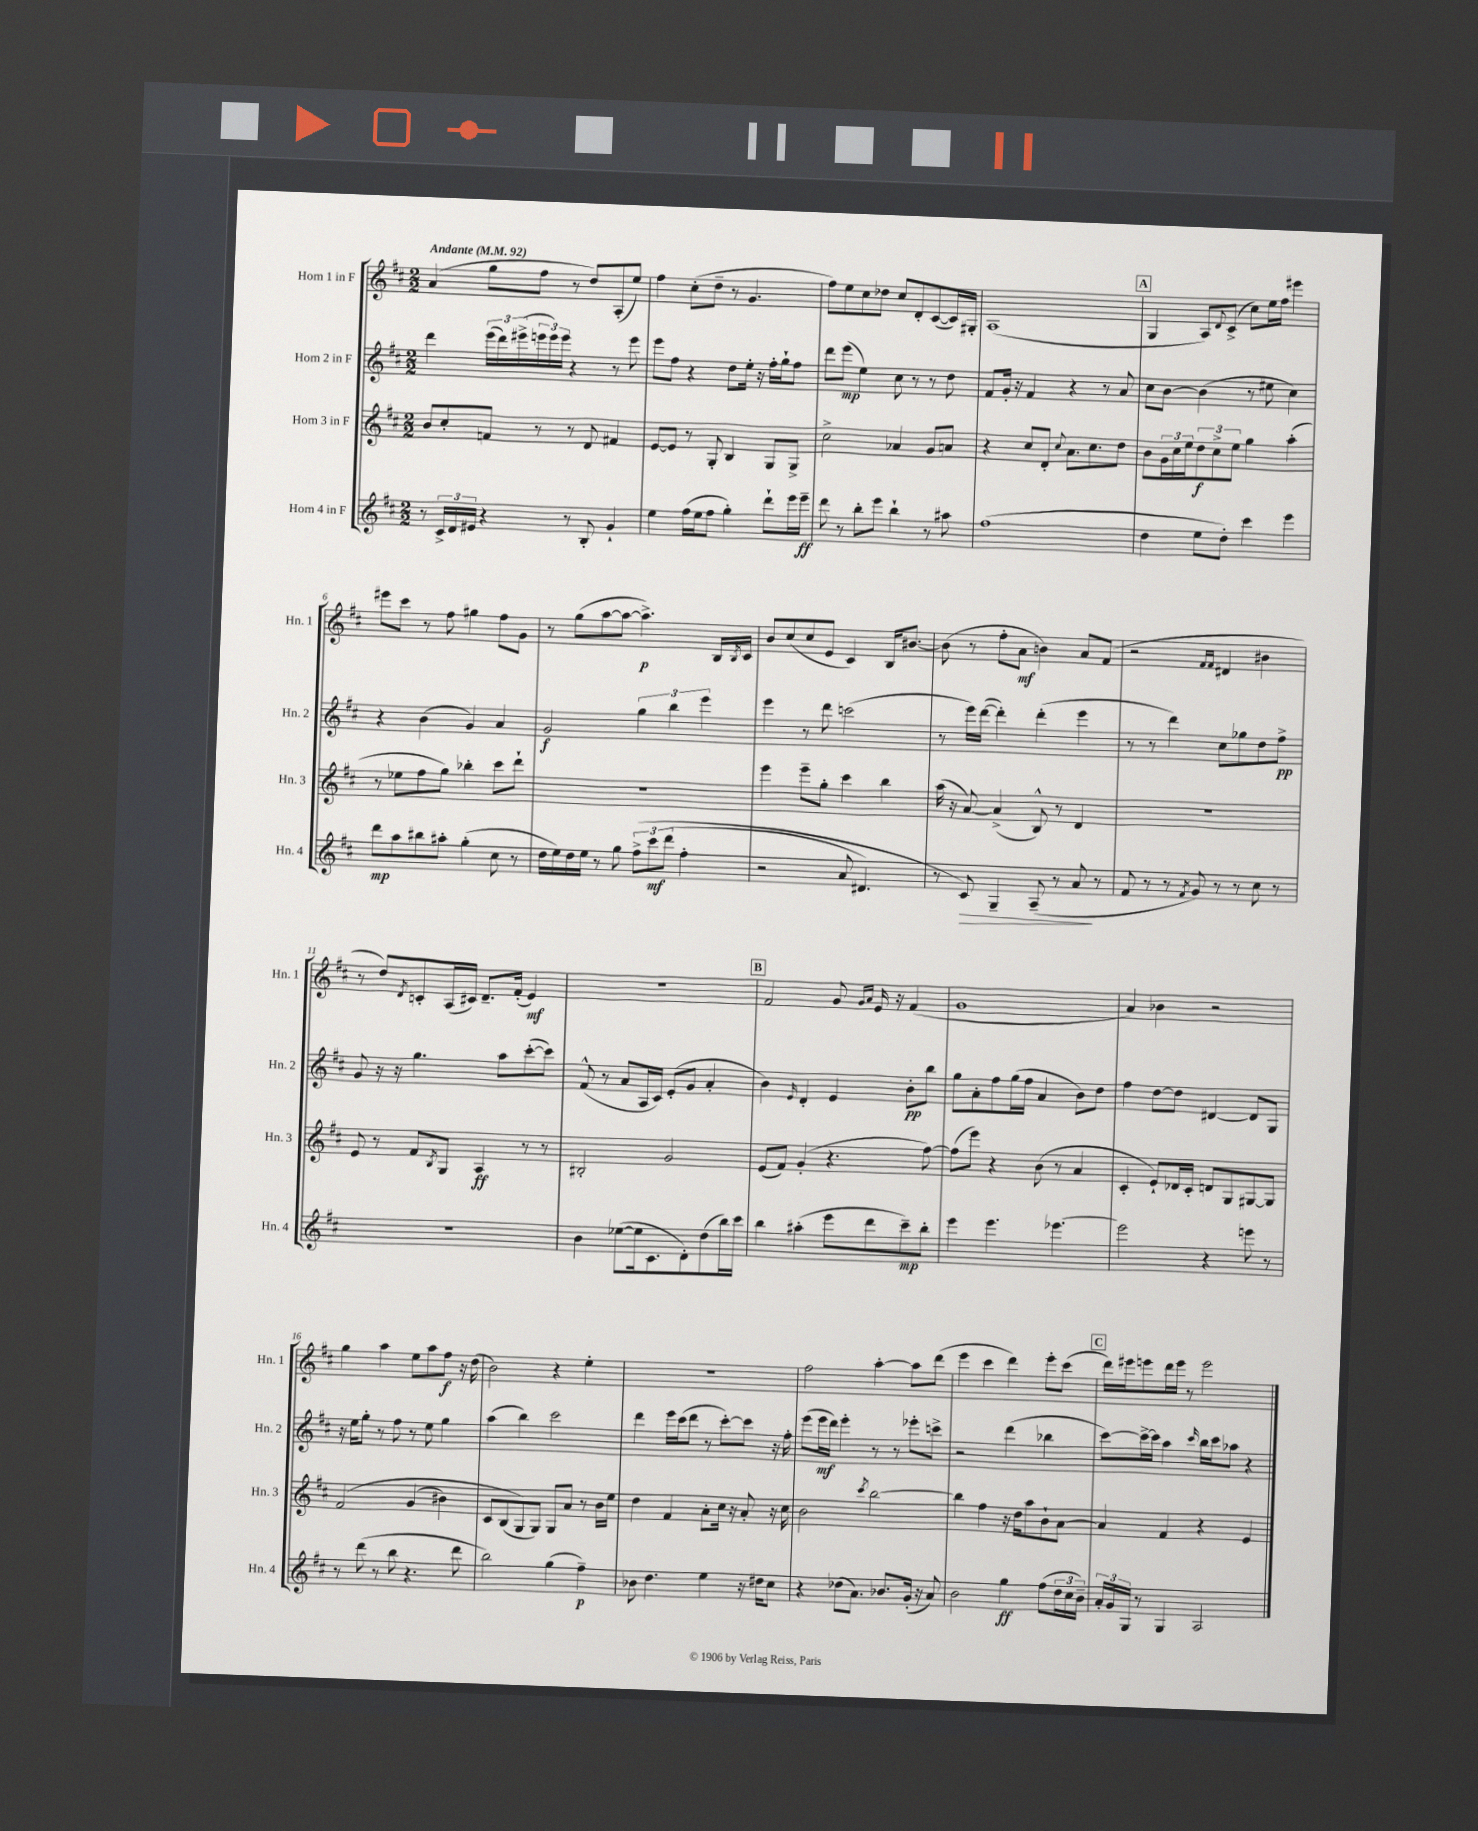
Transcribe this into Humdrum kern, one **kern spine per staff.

**kern	**dynam	**kern	**dynam	**kern	**dynam	**kern	**dynam
*part4	*part4	*part3	*part3	*part2	*part2	*part1	*part1
*staff4	*staff4	*staff3	*staff3	*staff2	*staff2	*staff1	*staff1
*I"Horn 4 in F	*	*I"Horn 3 in F	*	*I"Horn 2 in F	*	*I"Horn 1 in F	*
*I'Hn. 4	*	*I'Hn. 3	*	*I'Hn. 2	*	*I'Hn. 1	*
*clefG2	*	*clefG2	*	*clefG2	*	*clefG2	*
*k[f#c#]	*	*k[f#c#]	*	*k[f#c#]	*	*k[f#c#]	*
*M2/2	*	*M2/2	*	*M2/2	*	*M2/2	*
*MM92	*	*MM92	*	*MM92	*	*MM92	*
=1	=1	=1	=1	=1	=1	=1	=1
!	!	!	!	!	!	!LO:TX:a:B:t=Andante	!
8r	.	8b/L	.	4ddd\	.	(4a/	.
24c#^/LL	.	8cc#'/	.	.	.	.	.
24d/	.	.	.	.	.	.	.
24e#X/JJ	.	.	.	.	.	.	.
4r	.	8fn/J	.	(24eee\LL	.	8gg\L	.
.	.	.	.	24ddd\)	.	.	.
.	.	.	.	(24eee#X^\	.	.	.
.	.	8r	.	24eeen\	.	8ff#\J	.
.	.	.	.	24eee\)	.	.	.
.	.	.	.	24eee\JJ	.	.	.
8r	.	8r	.	4r	.	8r	.
8B'/	.	8d/	.	.	.	8dd/L)	.
4g`/	.	4f#X/	.	8r	.	(8A'/	.
.	.	.	.	8eee\	.	8ee/J)	.
=2	=2	=2	=2	=2	=2	=2	=2
4ee\	.	[8e/L	.	8eee\L	.	4ff#\	.
.	.	8e/J]	.	8ff#\J	.	.	.
(16ff#\LL	.	8r	.	4r	.	(8cc#'\L	.
16ee\J	.	.	.	.	.	.	.
8ff#\J	.	8G'/	.	.	.	8dd~\J	.
4gg'\)	.	4B/	.	8dd\L	.	8r	.
.	.	.	.	16ee'\Jk	.	4.g/	.
.	.	.	.	16r	.	.	.
8ddd`\L	.	8G/L	.	16ff#'\LL	.	.	.
.	.	.	.	16gg`\J	.	.	.
16eee\L	.	8G^/J	.	8ff#\J	.	.	.
16eee~\JJ	ff	.	.	.	.	.	.
=3	=3	=3	=3	=3	=3	=3	=3
8ddd\	.	2cc#^\	.	8ddd\L	.	8ff#\L)	.
8r	.	.	.	(8eee\J	mp	8ee\	.
8bb'\L	.	.	.	4ee\)	.	8cc#\	.
8eee\J	.	.	.	.	.	8dd-X\J	.
4bb`\	.	4a-X/	.	8cc#\	.	8cc#/L	.
.	.	.	.	8r	.	8d'/	.
8r	.	8g/L	.	8r	.	([8c#/	.
8aa#X\	.	8an/J	.	8dd\	.	16c#/L])	.
.	.	.	.	.	.	16G#X'/JJ	.
=4	=4	=4	=4	=4	=4	=4	=4
(1ff#	.	4r	.	8f#/L	.	(1A	.
.	.	.	.	16g'/Jk	.	.	.
.	.	.	.	16r	.	.	.
.	.	8cc#/L	.	4f#/	.	.	.
.	.	8d'/J	.	.	.	.	.
.	.	8qqcc#/	.	.	.	.	.
.	.	8.a\L	.	4r	.	.	.
.	.	8.cc#\	.	.	.	.	.
.	.	.	.	8r	.	.	.
.	.	8dd\J	.	8a/	.	.	.
!!LO:REH:place=s1:t=A
=5	=5	=5	=5	=5	=5	=5	=5
4dd\	.	8b\L	.	8cc#\L	.	4G/	.
.	.	24g\L	.	[8b\J	.	.	.
.	.	24cc#\	.	.	.	.	.
.	.	24ee\J	.	.	.	.	.
8ee\L	.	12dd\	f	(4b\]	.	8A/L)	.
.	.	12cc#^\	.	.	.	.	.
.	.	.	.	.	.	8qqd/	.
8dd'\J)	.	.	.	.	.	(8c#^/J	.
.	.	12ee\J	.	.	.	.	.
4ccc#\	.	4gg\	.	8r	.	8cc#\L)	.
.	.	.	.	8ee#X\	.	16ee\L	.
.	.	.	.	.	.	16ff#\JJ	.
4eee\	.	(4aa'\	.	4cc#\)	.	4eee#X\	.
!!LO:LB:g=z
=6	=6	=6	=6	=6	=6	=6	=6
8ddd\L	mp	8r	.	4r	.	8eee#X\L	.
8aa\	.	8ee-X\L	.	.	.	8ccc#\J	.
8bb#X\	.	8ff#\	.	(4b\	.	8r	.
8aa#X'\J	.	8gg\J)	.	.	.	8ff#\	.
(4gg'\	.	4bb-X'\	.	4g/)	.	4gg#X\	.
8cc#\	.	8ccc#\L	.	4a/	.	8ff#\L	.
8r	.	8ddd`\J	.	.	.	8g\J	.
=7	=7	=7	=7	=7	=7	=7	=7
16dd\LL	.	1r	.	2g/	f	8r	.
16ee\)	.	.	.	.	.	.	.
16dd\	.	.	.	.	.	(8gg\L	.
16ee\JJ	.	.	.	.	.	.	.
8r	.	.	.	.	.	[8aa\	.
8gg\	.	.	.	.	.	8aa\J_	.
(12ff#^\L	.	.	.	6gg\	.	4.aa^\])	p
12ccc#\	mf	.	.	.	.	.	.
(12ddd\J	.	.	.	6bb\	.	.	.
4ff#'\	.	.	.	.	.	.	.
.	.	.	.	6eee\	.	.	.
.	.	.	.	.	.	16B/LL	.
.	.	.	.	.	.	8qB/	.
.	.	.	.	.	.	16c#/JJ	.
=8	=8	=8	=8	=8	=8	=8	=8
2r	.	4eee\	.	4eee\	.	8b/L	.
.	.	.	.	.	.	(8cc#/	.
.	.	8eee~\L	.	8r	.	8cc#/	.
.	.	8gg'\J	.	8ddd\	.	8e/J	.
8a/	.	4ccc#\	.	(2cccn\	.	4c#/)	.
4.d#X/)	.	.	.	.	.	.	.
.	.	4bb\	.	.	.	16B/KL	.
.	.	.	.	.	.	[8.b#X/J	.
=9	=9	=9	=9	=9	=9	=9	=9
8r	.	(16aa\	.	8r	.	(8b#\]	.
.	.	16r	.	.	.	.	.
!	!LO:HP:b	!	!	!	!	!	!
8c#/)	>	[8a/)	.	16eee\LL)	.	8r	.
.	.	.	.	([16ddd\JJ	.	.	.
4G~/	.	(4a^/]	.	4ddd'\])	.	8ff#'\L	.
.	.	.	.	.	.	8a\J	mf
(8A~/	.	8B^^/)	.	(4ddd'\	.	4bn\)	.
8r	.	8r	.	.	.	.	.
8a/	.	4d/	.	4eee\	.	8a/L	.
8r	]	.	.	.	.	(8f#/J	.
=10	=10	=10	=10	=10	=10	=10	=10
8f#/	.	1r	.	8r	.	2r	.
8r	.	.	.	8r	.	.	.
8r	.	.	.	4ddd\)	.	.	.
8qf#/	.	.	.	.	.	.	.
8g/)	.	.	.	.	.	.	.
.	.	.	.	.	.	16qqf#/LL	.
.	.	.	.	.	.	16qqf#/JJ	.
8r	.	.	.	8cc#\L	.	4d#X/	.
8r	.	.	.	8gg-X\	.	.	.
8cc#\	.	.	.	8dd\	.	4b#X\	.
8r	.	.	.	8ff#^\J	pp	.	.
!!LO:LB:g=z
=11	=11	=11	=11	=11	=11	=11	=11
1r	.	8e/	.	8g/	.	8r	.
.	.	8r	.	16r	.	8dd/L)	.
.	.	.	.	16r	.	.	.
.	.	.	.	.	.	8qd/	.
.	.	8f#/L	.	4.gg\	.	8cn'/	.
.	.	8qB/	.	.	.	.	.
.	.	8G/J	.	.	.	(16A/L	.
.	.	.	.	.	.	16c#X/JJ)	.
.	.	4A/	ff	.	.	8.d~/L	.
.	.	.	.	8aa\L	.	.	.
.	.	.	.	.	.	(16f#'/Jk	.
.	.	8r	.	([8ccc#'\	.	4e/)	mf
.	.	8r	.	8ccc#\J])	.	.	.
=12	=12	=12	=12	=12	=12	=12	=12
4b\	.	2B#X'/	.	(8f#^^/	.	1r	.
.	.	.	.	8r	.	.	.
([8ee-X\L	.	.	.	8a/L	.	.	.
16ee-\k]	.	.	.	16A/L	.	.	.
8.c#\	.	.	.	16c#/JJ)	.	.	.
.	.	2g/	.	(8e'/L	.	.	.
8d'\)	.	.	.	8g/J	.	.	.
(8dd\	.	.	.	4a'/	.	.	.
16bb\L)	.	.	.	.	.	.	.
16ccc#\JJ	.	.	.	.	.	.	.
!!LO:REH:place=s1:t=B
=13	=13	=13	=13	=13	=13	=13	=13
4bb\	.	(8e/L	.	4b\)	.	2f#/	.
.	.	8f#/J)	.	.	.	.	.
.	.	.	.	16qqe/	.	.	.
(4aa#X'\	.	(4g'/	.	4d'/	.	.	.
8eee\L	.	4.r	.	4e/	.	8g/	.
.	.	.	.	.	.	16qqg/LL	.
.	.	.	.	.	.	16qqa/JJ	.
8ddd\	.	.	.	.	.	16e/	.
.	.	.	.	.	.	16r	.
8ccc#~\)	mp	.	.	8b'\L	pp	(4f#/	.
8bb'\J	.	[8ff#\)	.	8bb\J	.	.	.
=14	=14	=14	=14	=14	=14	=14	=14
4eee\	.	(8ff#\L]	.	8gg\L	.	1g	.
.	.	8eee\J)	.	8a'\	.	.	.
4.eee\	.	4r	.	8ff#\	.	.	.
.	.	.	.	(16gg\L	.	.	.
.	.	.	.	16ff#\JJ	.	.	.
.	.	(8b\	.	4a/	.	.	.
[4.eee-X\	.	8r	.	.	.	.	.
.	.	4a/	.	8b\L)	.	.	.
.	.	.	.	8dd\J	.	.	.
=15	=15	=15	=15	=15	=15	=15	=15
2eee-\]	.	4c#'/	.	4ff#\	.	4a/)	.
.	.	8e`/L)	.	[8dd\L	.	4b-X\	.
.	.	16d-X/L	.	8dd\J]	.	.	.
.	.	16c#'/JJ	.	.	.	.	.
4r	.	8dn/L	.	[4d#X/	.	2r	.
.	.	8G/	.	.	.	.	.
8eeen\	.	[8G#X/	.	8d#/L]	.	.	.
8r	.	8G#/J]	.	8G/J	.	.	.
!!LO:LB:g=z
=16	=16	=16	=16	=16	=16	=16	=16
8r	.	(2f#/	.	16r	.	4gg\	.
.	.	.	.	16ee\KL	.	.	.
(8ddd\	.	.	.	8gg'\J	.	.	.
8r	.	.	.	8r	.	4aa\	.
8bb\	.	.	.	8ff#\	.	.	.
4.r	.	(4g/	.	8r	.	8ee\L	.
.	.	.	.	8ee\	.	8aa\	.
.	.	4b#X\)	.	4gg\	.	8ff#\J	f
8ddd\	.	.	.	.	.	16r	.
.	.	.	.	.	.	(16dd\	.
=17	=17	=17	=17	=17	=17	=17	=17
2bb\)	.	8c#/L	.	(4aa\	.	2b\)	.
.	.	(8B/	.	.	.	.	.
.	.	8G/)	.	4bb\)	.	.	.
.	.	8G/J)	.	.	.	.	.
(4gg\	.	8G/L	.	2ccc#\	.	4r	.
.	.	8a/J	.	.	.	.	.
4ff#~\)	p	8r	.	.	.	4ee'\	.
.	.	16b\LL	.	.	.	.	.
.	.	16ee\JJ	.	.	.	.	.
=18	=18	=18	=18	=18	=18	=18	=18
8b-X\	.	4dd\	.	4ddd\	.	1r	.
4.dd\	.	.	.	.	.	.	.
.	.	4f#/	.	16eee\LL	.	.	.
.	.	.	.	(16ccc#\J	.	.	.
.	.	.	.	8ddd\J	.	.	.
4ee\	.	8a'\L	.	8r	.	.	.
.	.	16cc#\Jk	.	[8ccc#'\L)	.	.	.
.	.	16r	.	.	.	.	.
16r	.	8a'/	.	8ccc#\J]	.	.	.
16dd#X\KL	.	.	.	.	.	.	.
8cc#\J	.	16r	.	16r	.	.	.
.	.	16cc#\	.	16ff#'\	.	.	.
=19	=19	=19	=19	=19	=19	=19	=19
4r	.	2b\	.	(8eee\L	.	2ff#\	.
.	.	.	.	16eee\L	mf	.	.
.	.	.	.	16ddd\JJ)	.	.	.
(8dd-X\L	.	.	.	4eee'\	.	.	.
8.a\J)	.	.	.	.	.	.	.
.	.	8qccc#/	.	.	.	.	.
.	.	[2bb\	.	8r	.	[4aa'\	.
8.b-X/L	.	.	.	.	.	.	.
.	.	.	.	8r	.	.	.
(16g'/Jk	.	.	.	8eee-X'\L	.	8aa\L]	.
16r	.	.	.	.	.	.	.
8a/)	.	.	.	8cccn^\J	.	(8ddd\J	.
=20	=20	=20	=20	=20	=20	=20	=20
2b\	.	4bb\]	.	2r	.	4eee\	.
.	.	4ff#\	.	.	.	4ccc#\	.
4gg\	ff	16r	.	(4ddd\	.	4ddd\)	.
.	.	16dd\KL	.	.	.	.	.
.	.	8aa\	.	.	.	.	.
(8ff#\L	.	8b`\	.	4bb-X\	.	8eee'\L	.
24dd\L	.	[8a\J	.	.	.	(8ccc#\J	.
24cc#\	.	.	.	.	.	.	.
24b~\JJ)	.	.	.	.	.	.	.
!!LO:REH:place=s1:t=C
=21	=21	=21	=21	=21	=21	=21	=21
24a'/LL	.	4a/]	.	[8ccc#\L)	.	16ddd\LL)	.
24g/	.	.	.	.	.	.	.
.	.	.	.	.	.	16eee#X\J	.
24G/JJ	.	.	.	.	.	.	.
8r	.	.	.	16ccc#^\L_	.	8eeen\	.
.	.	.	.	16ccc#\JJ]	.	.	.
4G/	.	4f#/	.	4aa\	.	16ddd\L	.
.	.	.	.	.	.	16eee\JJ	.
.	.	.	.	.	.	8r	.
.	.	.	.	16qqccc#/	.	.	.
2A/	.	4r	.	16bb\LL	.	2eee\	.
.	.	.	.	16ccc#\J	.	.	.
.	.	.	.	8aa-X\J	.	.	.
.	.	4e/	.	4r	.	.	.
==	==	==	==	==	==	==	==
*-	*-	*-	*-	*-	*-	*-	*-
